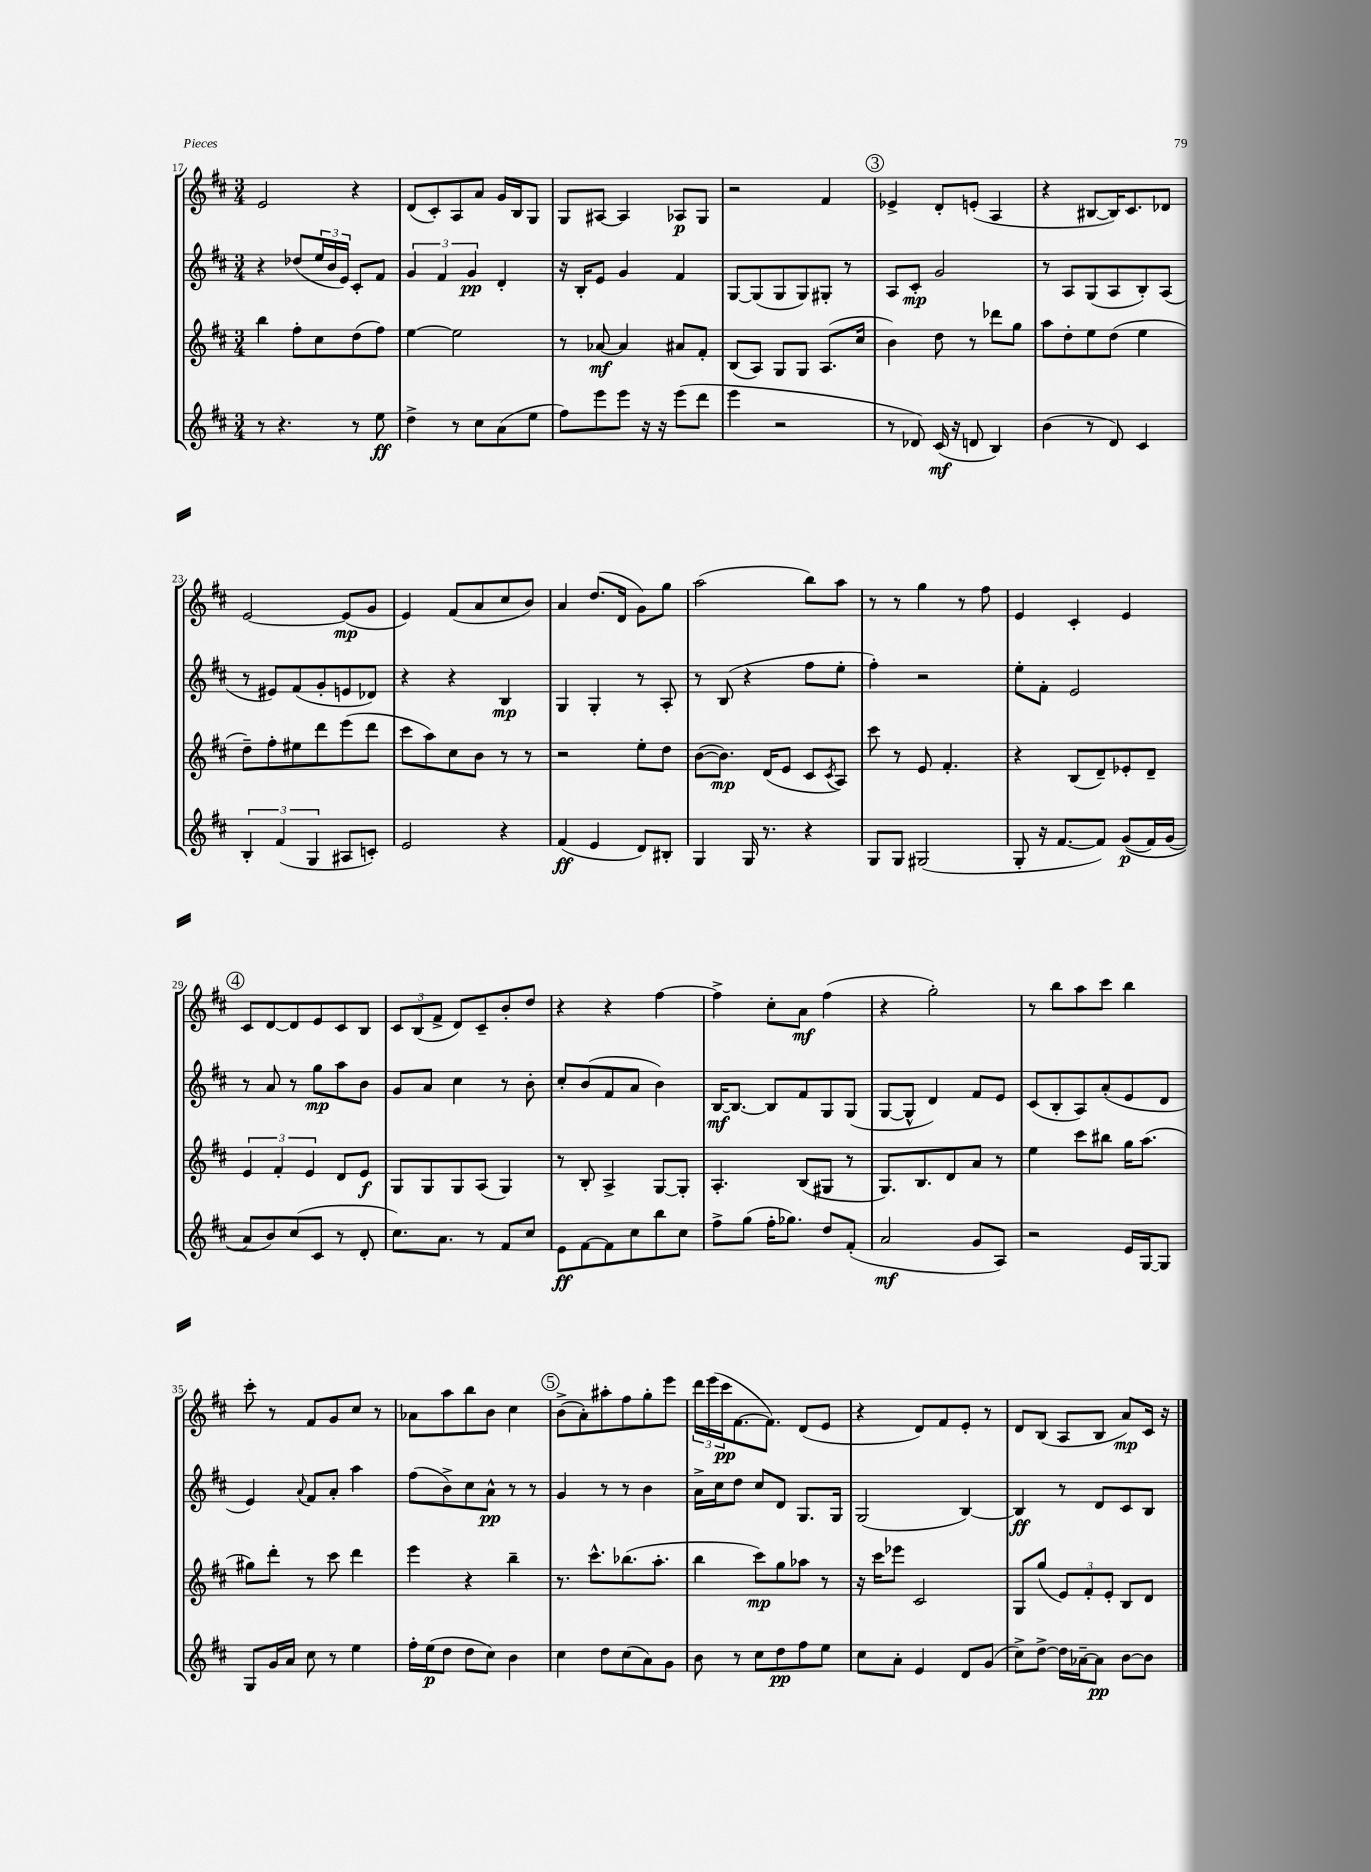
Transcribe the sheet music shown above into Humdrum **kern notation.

**kern	**kern	**kern	**kern
*staff4	*staff3	*staff2	*staff1
*clefG2	*clefG2	*clefG2	*clefG2
*k[f#c#]	*k[f#c#]	*k[f#c#]	*k[f#c#]
*M3/4	*M3/4	*M3/4	*M3/4
8r	4bb	4r	2e
4.r	.	.	.
.	8ff#'	(8dd-	.
.	8cc#	24ee	.
.	.	24b	.
.	.	24e)	.
8r	(8dd	8c#'	4r
8ee	8ff#)	8f#	.
=	=	=	=
4dd^	[4ee	6g	(8d
.	.	.	8c#')
.	.	6f#	.
8r	2ee]	.	8A
.	.	6g	.
8cc#	.	.	8a
(8a	.	4d'	16g
.	.	.	16B
8ee	.	.	8G
=	=	=	=
8ff#)	8r	16r	8G
.	.	16B'	.
8eee	[8a-	8e	[8A#
8eee	4a-]	4g	4A#]
16r	.	.	.
16r	.	.	.
(8eee	8a#	4f#	8A-
8ddd	8f#'	.	8G
=	=	=	=
4eee	(8B	[8G	2r
.	8A)	(8G]	.
2r	8G	8G	.
.	8G	8G)	.
.	(8.A	8G#'	4f#
.	.	8r	.
.	16cc#	.	.
=	=	=	=
8r	4b)	8A	4e-^
8d-)	.	8c#'	.
(16c#	8dd	2g	8d'
16r	.	.	.
8d	8r	.	(8e'
4B)	8ddd-	.	4A
.	8gg	.	.
=	=	=	=
(4b	8aa	8r	4r
.	8dd'	8A	.
8r	8ee	(8G	[8B#
8d)	(8dd	8A	16B#])
.	.	.	8.c#
4c#	4ee	8B')	.
.	.	(8A	8d-
=	=	=	=
6B'	8dd~)	8r	[2e
.	8ff#'	8e#)	.
(6f#	.	.	.
.	8ee#	(8f#	.
6G	.	.	.
.	8ddd	8g'	.
8A#	(8eee	8e	(8e]
8c')	8ddd	8d-)	8g
=	=	=	=
2e	8ccc#	4r	4e)
.	8aa)	.	.
.	8cc#	4r	(8f#
.	8b	.	8a
4r	8r	4B	8cc#
.	8r	.	8b)
=	=	=	=
(4f#	2r	4G	4a
4e	.	4G'	(8.dd
.	.	.	16d
8d)	8ee'	8r	8g)
8B#'	8dd	8A'	8gg
=	=	=	=
4G	([8b	8r	(2aa
.	8.b])	(8B	.
16G	.	4r	.
8.r	(16d	.	.
.	8e	.	.
4r	8c#	8ff#	8bb)
.	8qc#	.	.
.	8A)	8ee'	8aa
=	=	=	=
8G	8ccc#	4ff#')	8r
8G	8r	.	8r
(2G#	8e	2r	4gg
.	4.f#'	.	.
.	.	.	8r
.	.	.	8ff#
=	=	=	=
8G'	4r	8ee'	4e
16r	.	8f#'	.
[8.f#	.	.	.
.	(8B	2e	4c#'
8f#])	8d~)	.	.
&((8g	8e-'	.	4e
16f#)	8d~	.	.
(16g	.	.	.
=	=	=	=
8a&)	6e	8r	8c#
8b)	.	8a	[8d
.	6f#'	.	.
(8cc#	.	8r	8d]
.	6e	.	.
8c#	.	8gg	8e
8r	8d	8aa	8c#
8d'	8e	8b	8B
=	=	=	=
8.cc#)	8G	8g	12c#
.	.	.	(12B
.	8G	8a	.
.	.	.	12f#^
8.a	.	.	.
.	8G	4cc#	8d)
8r	(8A	.	8c#~
8f#	4G)	8r	8b'
8cc#	.	8b'	8dd
=	=	=	=
8e	8r	8cc#'	4r
[8f#	8B'	(8b	.
8f#]	4A^	8f#	4r
8cc#	.	8a	.
8bb	[8G	4b)	[4ff#
8cc#	8G']	.	.
=	=	=	=
8ff#^	4.A'	[16B	4ff#^]
.	.	8.B_	.
(8gg	.	.	.
16ff#'	.	8B]	8cc#'
8.gg-)	.	.	.
.	(8B	8f#	8a
8dd	8G#	8G	(4ff#
(8f#'	8r	(8G	.
=	=	=	=
2a	8.G)	[8G	4r
.	.	8G^^]	.
.	8.B	.	.
.	.	4d)	2gg')
.	8d	.	.
8g	8a	8f#	.
8A)	8r	8e	.
=	=	=	=
2r	4ee	(8c#	8r
.	.	8B'	8bb
.	8ccc#	8A)	8aa
.	8bb#	(8a'	8ccc#
16e	16gg	8e	4bb
[16G	(8.aa	.	.
8G]	.	8d	.
=	=	=	=
8G	8gg#)	4e)	8ccc#'
16g	8ddd'	.	8r
16a	.	.	.
.	.	8qqa	.
8cc#	8r	8f#	8f#
8r	8ccc#	8a'	8g
4ee	4ddd	4aa	8cc#
.	.	.	8r
=	=	=	=
16ff#'	4eee	(8ff#	8a-
(16ee	.	.	.
8dd	.	8b^)	8aa
8dd	4r	8cc#	8bb
8cc#)	.	8a^^	8b
4b	4bb~	8r	4cc#
.	.	8r	.
=	=	=	=
4cc#	8.r	4g	(8b^
.	.	.	8a')
.	8.ccc#^^	.	.
8dd	.	8r	8aa#'
(8cc#	(8.bb-	8r	8ff#
8a)	.	4b	8gg'
.	8.aa'	.	.
8g	.	.	8eee
=	=	=	=
8b	4bb	16a^	24ddd
.	.	.	(24eee
.	.	16cc#	.
.	.	.	24ccc#
8r	.	8dd	[8.f#
8cc#	8ccc#)	8cc#	.
.	.	.	8.f#])
8dd	8gg	8d	.
8ff#	8aa-	8.G	(8d
8ee	8r	.	8e
.	.	16G	.
=	=	=	=
8cc#	16r	(2G	4r
.	16ccc#	.	.
8a'	8eee-	.	.
4e	2c#	.	8d)
.	.	.	8f#
8d	.	[4B)	8e'
(8g	.	.	8r
=	=	=	=
8cc#^)	8G	4B]	8d
[8dd^	(8gg	.	(8B
16dd]	12e)	8r	8A
[16a-~	.	.	.
.	12f#'	.	.
8a-]	.	8d	8B
.	12e'	.	.
[8b	8B	8c#	8a)
8b]	8d	8B	16c#
.	.	.	16r
==	==	==	==
*-	*-	*-	*-
